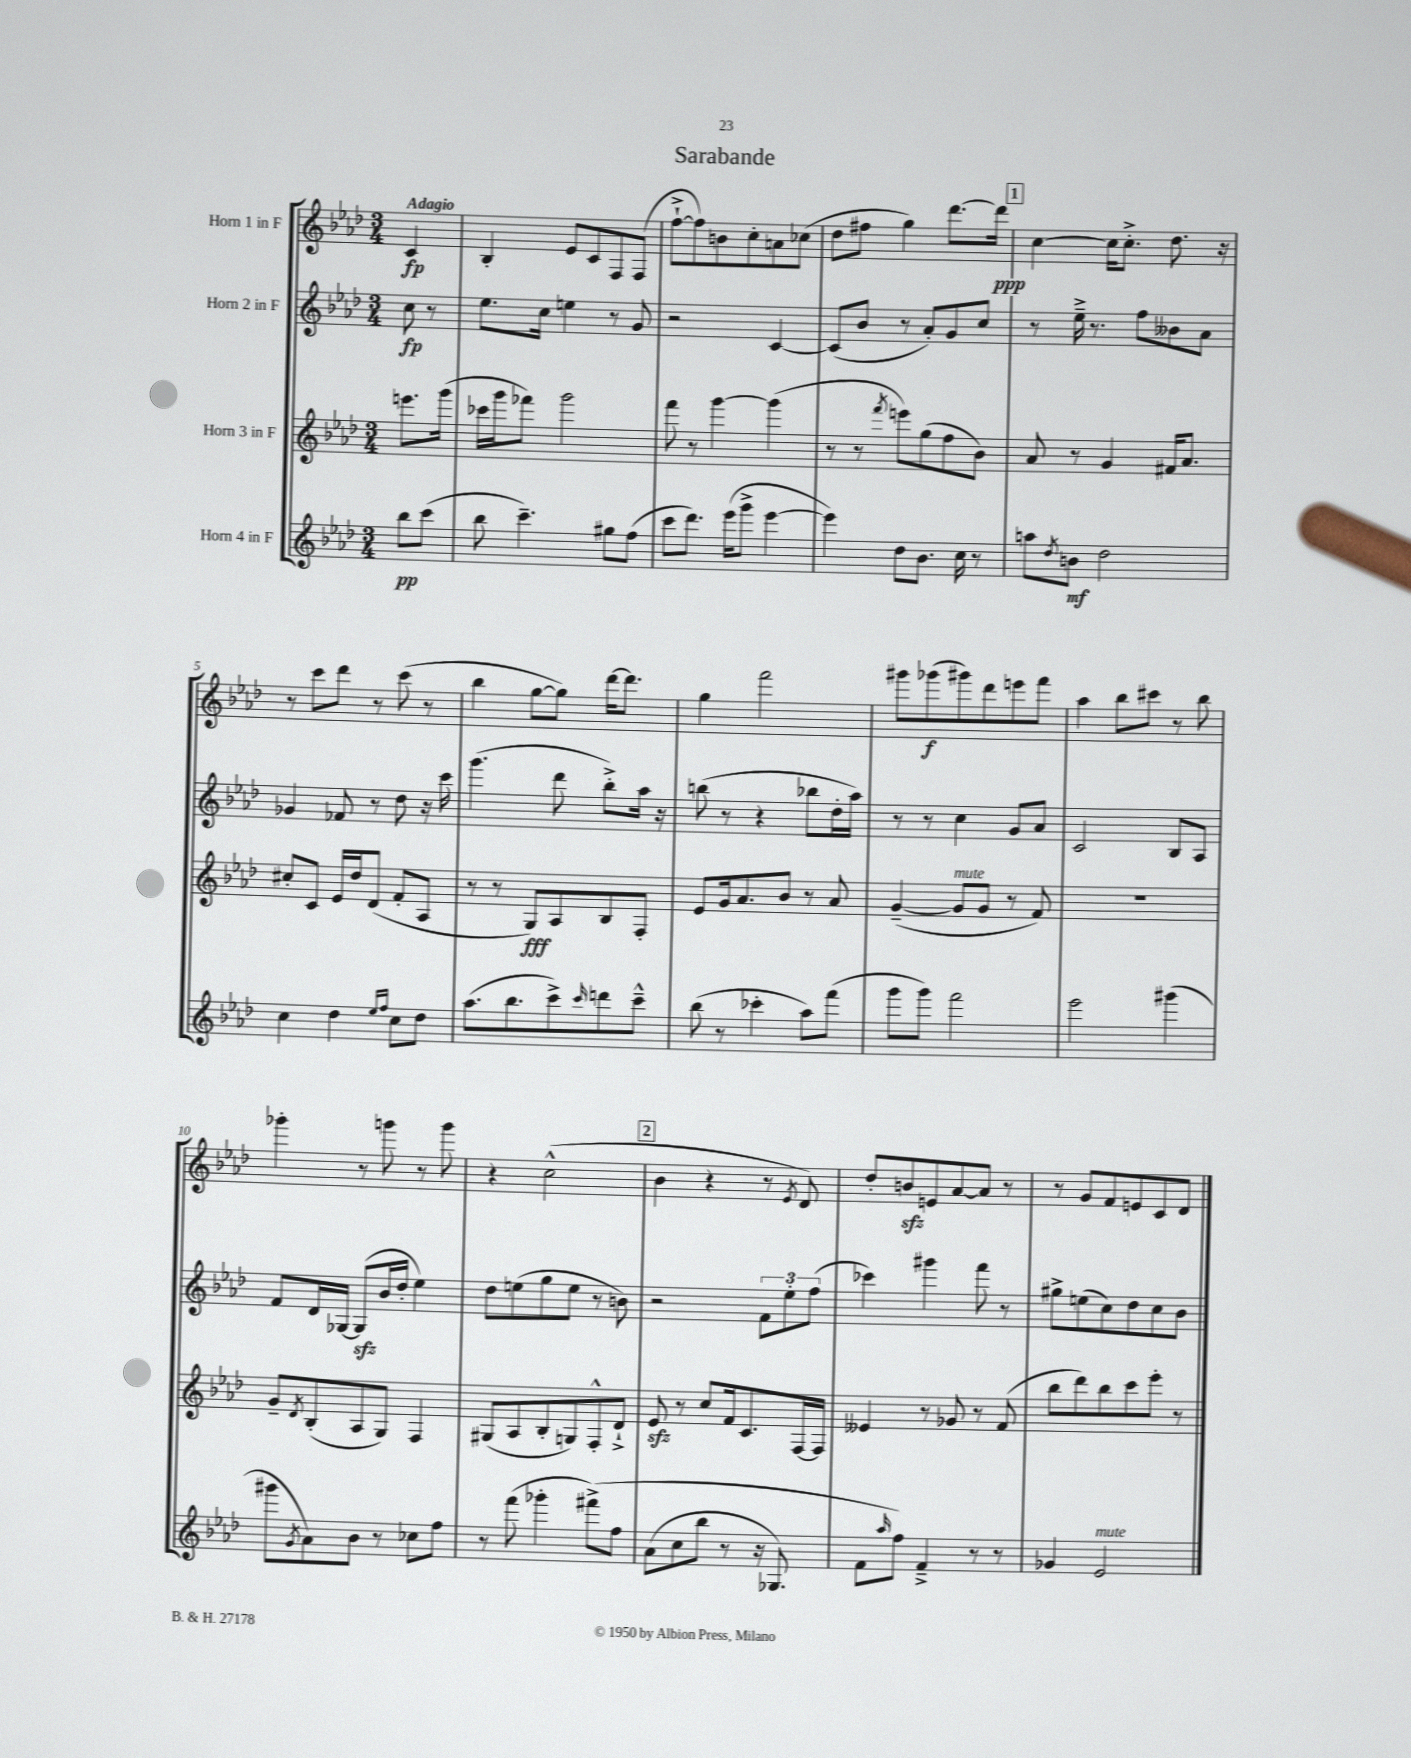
\header { title = "Sarabande" }
<<
\new StaffGroup <<
\new Staff = "s0" \with { instrumentName = "Horn 1 in F" } {
    \clef treble \key aes \major \numericTimeSignature \time 3/4 \partial 4 \tempo "Adagio"
    c'4\fp |
    bes4-. ees'8 c'8 f8 f8( |
    f''8~-!-> f''8) b'8 c''8-. a'8 ces''8( |
    des''8 fis''8 g''4) des'''8.~ des'''16\ppp |
    \mark \markup { \box "1" } c''4~ c''16 c''8.-.-> des''8. r16 |
    r8 c'''8 des'''8 r8 c'''8( r8 |
    bes''4 g''8~ g''8) des'''16~ des'''8. |
    g''4 f'''2 |
    gis'''8 ges'''8\f( gis'''8) des'''8 e'''8 f'''8 |
    aes''4 bes''8 cis'''8 r8 bes''8 |
    ges'''4-. r8 g'''8 r8 g'''8 |
    r4 c''2-^( |
    \mark \markup { \box "2" } bes'4 r4 r8 \acciaccatura { ees'8 } des'8) |
    des''8-. b'8\sfz e'8 aes'8~ aes'8 r8 |
    r8 g'8 f'8 e'8 c'8 des'8 \bar "|." |
}
\new Staff = "s1" \with { instrumentName = "Horn 2 in F" } {
    \clef treble \key aes \major \numericTimeSignature \time 3/4 \partial 4
    c''8\fp r8 |
    ees''8. c''16 e''4 r8 g'8 |
    r2 c'4~ |
    c'8( bes'8 r8 aes'8-.) g'8 c''8 |
    \mark \markup { \box "1" } r8 ees''16---> r8. f''8 beses'8 aes'8 |
    ges'4 fes'8 r8 des''8 r16 c'''16 |
    g'''4.( des'''8 bes''8-.->) aes''16 r16 |
    b''8( r8 r4 bes''8 des''16-. aes''16) |
    r8 r8 c''4 g'8 aes'8 |
    c'2 bes8 aes8 |
    f'8 des'16 ges16~ ges8\sfz( bes'16 des''16-. ees''4) |
    des''8 e''8( g''8 e''8 r8 b'8) |
    \mark \markup { \box "2" } r2 \tuplet 3/2 { f'8 ees''8-. f''8( } |
    ces'''4) gis'''4 f'''8 r8 |
    gis''8-> e''8( c''8) des''8 c''8 bes'8 \bar "|." |
}
\new Staff = "s2" \with { instrumentName = "Horn 3 in F" } {
    \clef treble \key aes \major \numericTimeSignature \time 3/4 \partial 4
    e'''8. g'''16( |
    ces'''16 g'''16 fes'''8) g'''2 |
    f'''8 r8 g'''4~ g'''4( |
    r8 r8 \acciaccatura { f'''8 } e'''8) g''8( f''8 bes'8) |
    \mark \markup { \box "1" } aes'8 r8 g'4 fis'16 aes'8. |
    cis''8-. c'8 ees'16 des''16 des'8( f'8-. aes8 |
    r8 r8 g8\fff) aes8 bes8 f8-. |
    ees'8 g'16 aes'8. bes'8 r8 aes'8 |
    g'4~--( g'8^\markup { \italic "mute" } g'8 r8 f'8) |
    R2. |
    g'8-- \acciaccatura { des'8 } bes8-.( aes8 g8) f4 |
    gis8( aes8 bes8-. g8) f8-.-^ des'8-!-> |
    \mark \markup { \box "2" } ees'8\sfz r8 c''8 f'16 c'8. f16~ f16 |
    eeses'4 r8 ges'8 r8 f'8( |
    bes''8 des'''8) bes''8 c'''8 ees'''8-. r8 \bar "|." |
}
\new Staff = "s3" \with { instrumentName = "Horn 4 in F" } {
    \clef treble \key aes \major \numericTimeSignature \time 3/4 \partial 4
    bes''8\pp c'''8( |
    bes''8 c'''4.--) gis''8 f''8( |
    c'''8 des'''8.) ees'''16( g'''8-> ees'''4~ |
    ees'''4) des''8 bes'8. c''16 r8 |
    \mark \markup { \box "1" } a''8 \acciaccatura { des''8 } b'8\mf des''2 |
    c''4 des''4 \grace { ees''16 f''16 } c''8 des''8 |
    aes''8.( bes''8. c'''8->) \grace { c'''16 } d'''8 c'''8---^ |
    bes''8( r8 ces'''4-. aes''8) f'''8( |
    g'''8 g'''8) f'''2 |
    ees'''2 gis'''4( |
    gis'''8 \acciaccatura { g'8 } aes'8) bes'8 r8 ces''8 f''8 |
    r8 f'''8( ges'''4-. fis'''8->)\( f''8 |
    \mark \markup { \box "2" } aes'8( c''8 bes''8 r8 r16 ges8.) |
    f'8 \grace { aes''16 } f''8\) f'4---> r8 r8 |
    ges'4 ees'2^\markup { \italic "mute" } \bar "|." |
}
>>
>>
